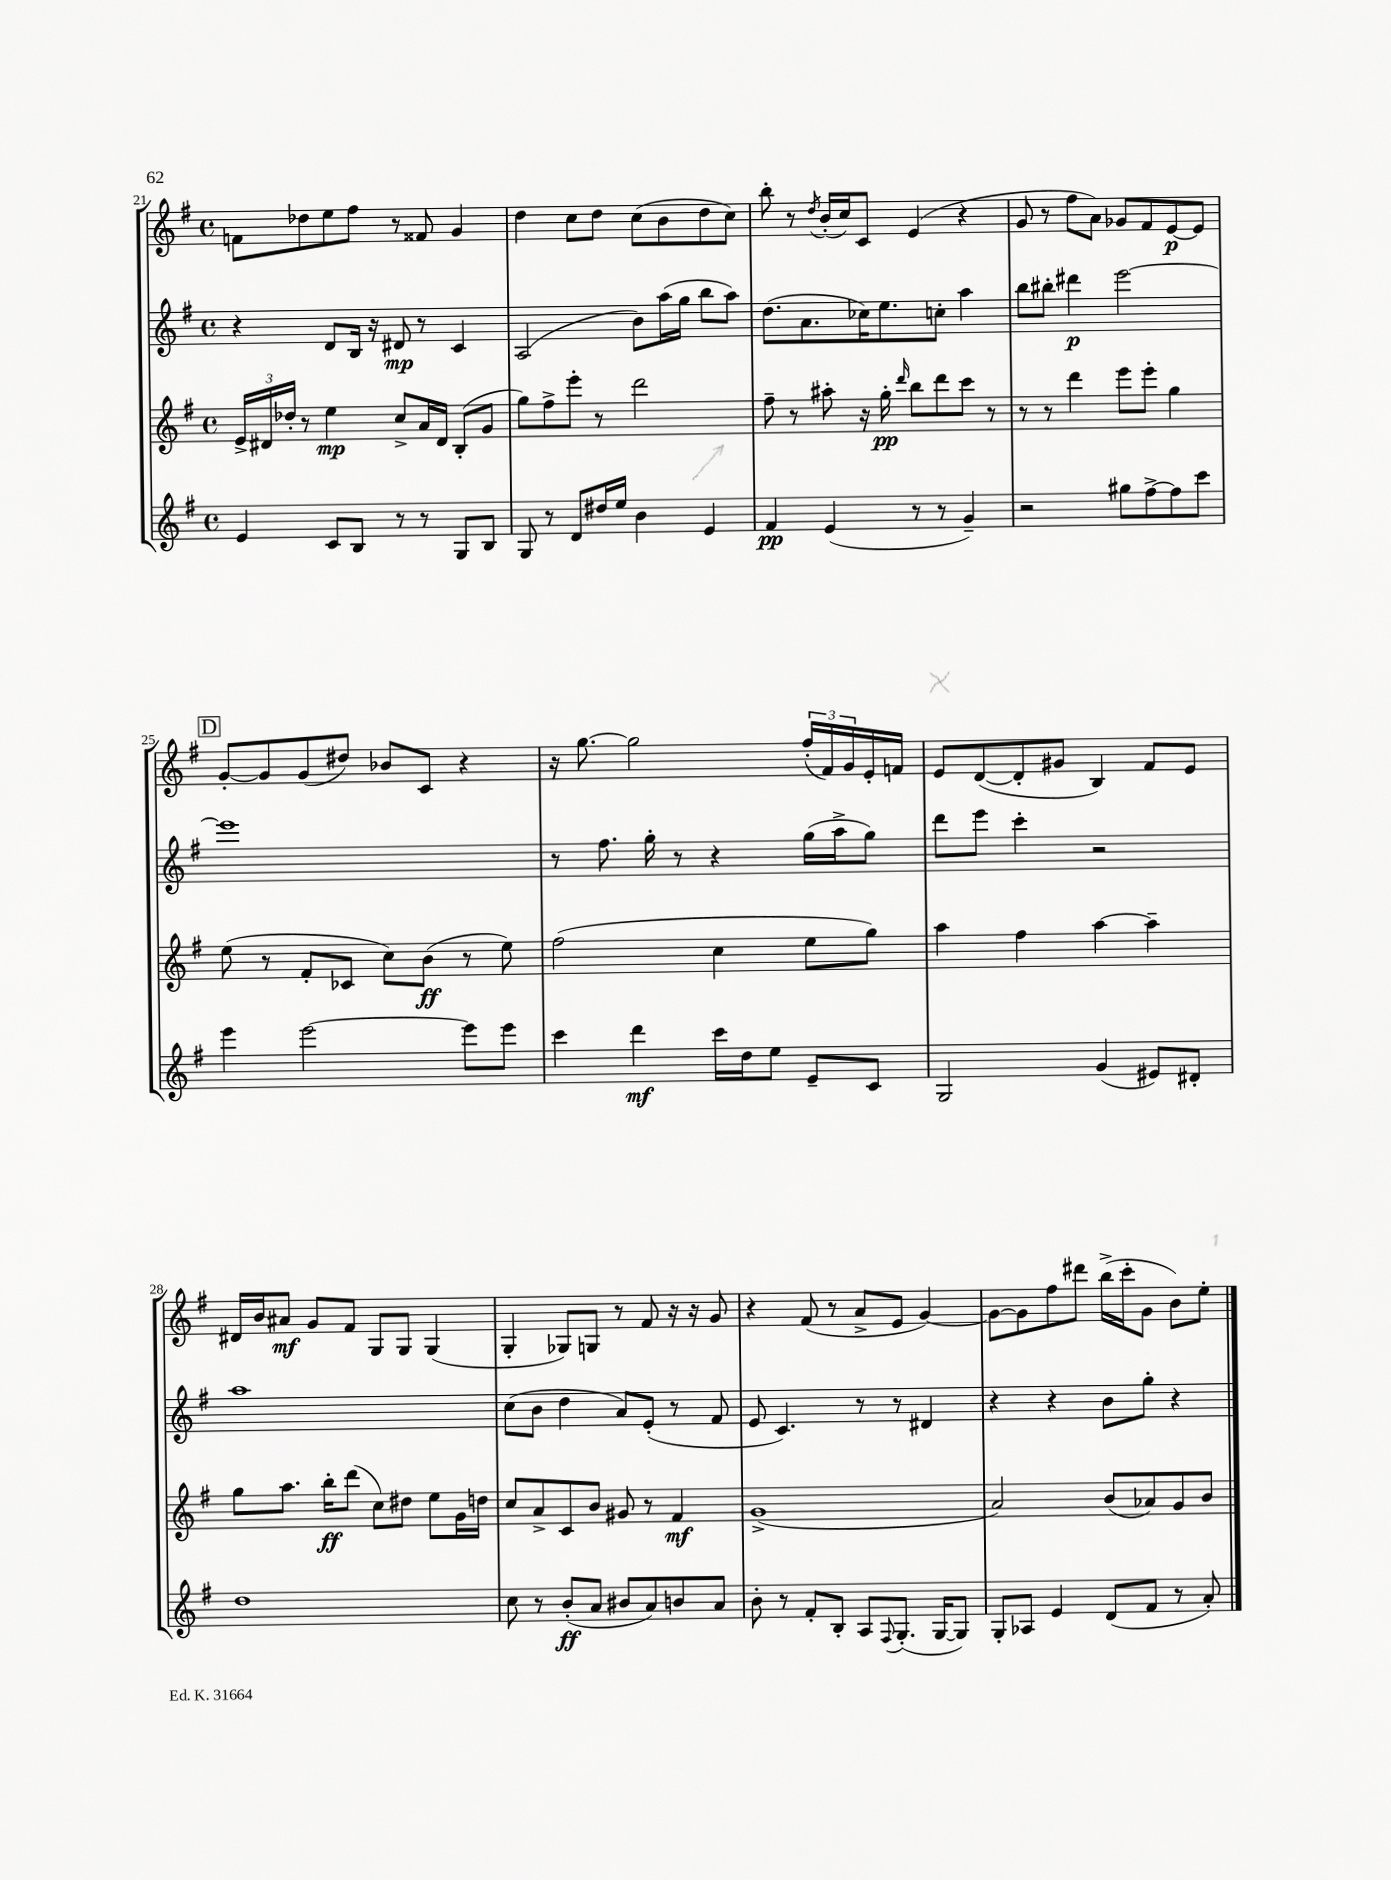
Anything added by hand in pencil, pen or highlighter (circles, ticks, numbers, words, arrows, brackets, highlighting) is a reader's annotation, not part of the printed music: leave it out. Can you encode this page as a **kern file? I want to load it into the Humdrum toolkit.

**kern	**kern	**kern	**kern
*staff4	*staff3	*staff2	*staff1
*clefG2	*clefG2	*clefG2	*clefG2
*k[f#]	*k[f#]	*k[f#]	*k[f#]
*M4/4	*M4/4	*M4/4	*M4/4
*met(c)	*met(c)	*met(c)	*met(c)
4e	24e^	4r	8f
.	24d#	.	.
.	24dd-'	.	.
.	8r	.	8dd-
8c	4ee	8d	8ee
8B	.	16B	8ff#
.	.	16r	.
8r	8cc^	8d#	8r
8r	16a	8r	8f##
.	16d#	.	.
8G	(8B'	4c	4g
8B	8g	.	.
=	=	=	=
8G	8gg)	(2A	4dd
8r	8ff#^	.	.
8d	8eee'	.	8cc
16dd#	8r	.	8dd
16ee	.	.	.
4b	2ddd	8b)	(8cc
.	.	(16aa	8b
.	.	16gg	.
4e	.	8bb	8dd
.	.	8aa)	8cc)
=	=	=	=
4f#	8ff#~	(8.dd	8bb'
.	8r	.	8r
.	.	8.a	.
.	.	.	8qdd
(4e	8aa#'	.	(16b'
.	.	.	16cc)
.	16r	16cc-)	8c
.	16gg'	8.ee	.
.	16qqddd	.	.
8r	8bb	.	(4e
8r	8ddd	8cc'	.
4g~)	8ccc	4aa	4r
.	8r	.	.
=	=	=	=
2r	8r	8bb	8g
.	8r	8bb#'	8r
.	4ddd	4ddd#	8ff#
.	.	.	8a)
8gg#	8eee	[2eee	8g-
[8ff#^	8eee'	.	8f#
8ff#]	4gg	.	[8e
8ccc	.	.	8e]
=	=	=	=
4eee	(8ee	1eee]	[8g'
.	8r	.	8g]
[2eee	8f#'	.	(8g
.	8c-	.	8dd#)
.	8cc)	.	8b-
.	(8b	.	8c
8eee]	8r	.	4r
8eee	8ee)	.	.
=	=	=	=
4ccc	(2ff#	8r	16r
.	.	.	[8.gg
.	.	8.ff#	.
4ddd	.	.	2gg]
.	.	16gg'	.
.	.	8r	.
16ccc	4cc	4r	.
16dd	.	.	.
8ee	.	.	.
8e~	8ee	(16gg	(24ff#'
.	.	.	24f#)
.	.	16aa^	.
.	.	.	24g
8c	8gg)	8gg)	16e'
.	.	.	16f
=	=	=	=
2G	4aa	8ddd	8e
.	.	8eee	([8d
.	4ff#	4ccc'	8d']
.	.	.	8g#
(4g	[4aa	2r	4B)
8e#)	4aa~]	.	8f#
8d#'	.	.	8e
=	=	=	=
1dd	8gg	1aa	16d#
.	.	.	16b
.	8.aa	.	8a#
.	.	.	8g
.	16bb'	.	.
.	(8ddd	.	8f#
.	8cc)	.	8G
.	8dd#	.	8G
.	8ee	.	(4G
.	16g	.	.
.	16dd	.	.
=	=	=	=
8cc	8cc	(8cc	4G'
8r	8a^	8b	.
(8b'	8c	4dd	8G-)
8a	8b	.	8G
8b#	8g#	8a)	8r
8a)	8r	(8e'	8f#
8b	4f#	8r	16r
.	.	.	16r
8a	.	8f#	8g
=	=	=	=
8b'	(1g^	8e	4r
8r	.	4.c)	.
8f#'	.	.	(8f#
8B'	.	.	8r
8A	.	8r	8a^
8qqF#	.	.	.
(8.G'	.	8r	8e
.	.	4d#	[4g)
[16G	.	.	.
8G])	.	.	.
=	=	=	=
8G'	2a)	4r	8g_
8A-	.	.	8g]
4e	.	4r	8ff#
.	.	.	8ddd#
(8d	(8b	8b	(16bb^
.	.	.	16ccc'
8f#	8a-)	8gg'	8g
8r	8g	4r	8b)
8a')	8b	.	8ee'
==	==	==	==
*-	*-	*-	*-
